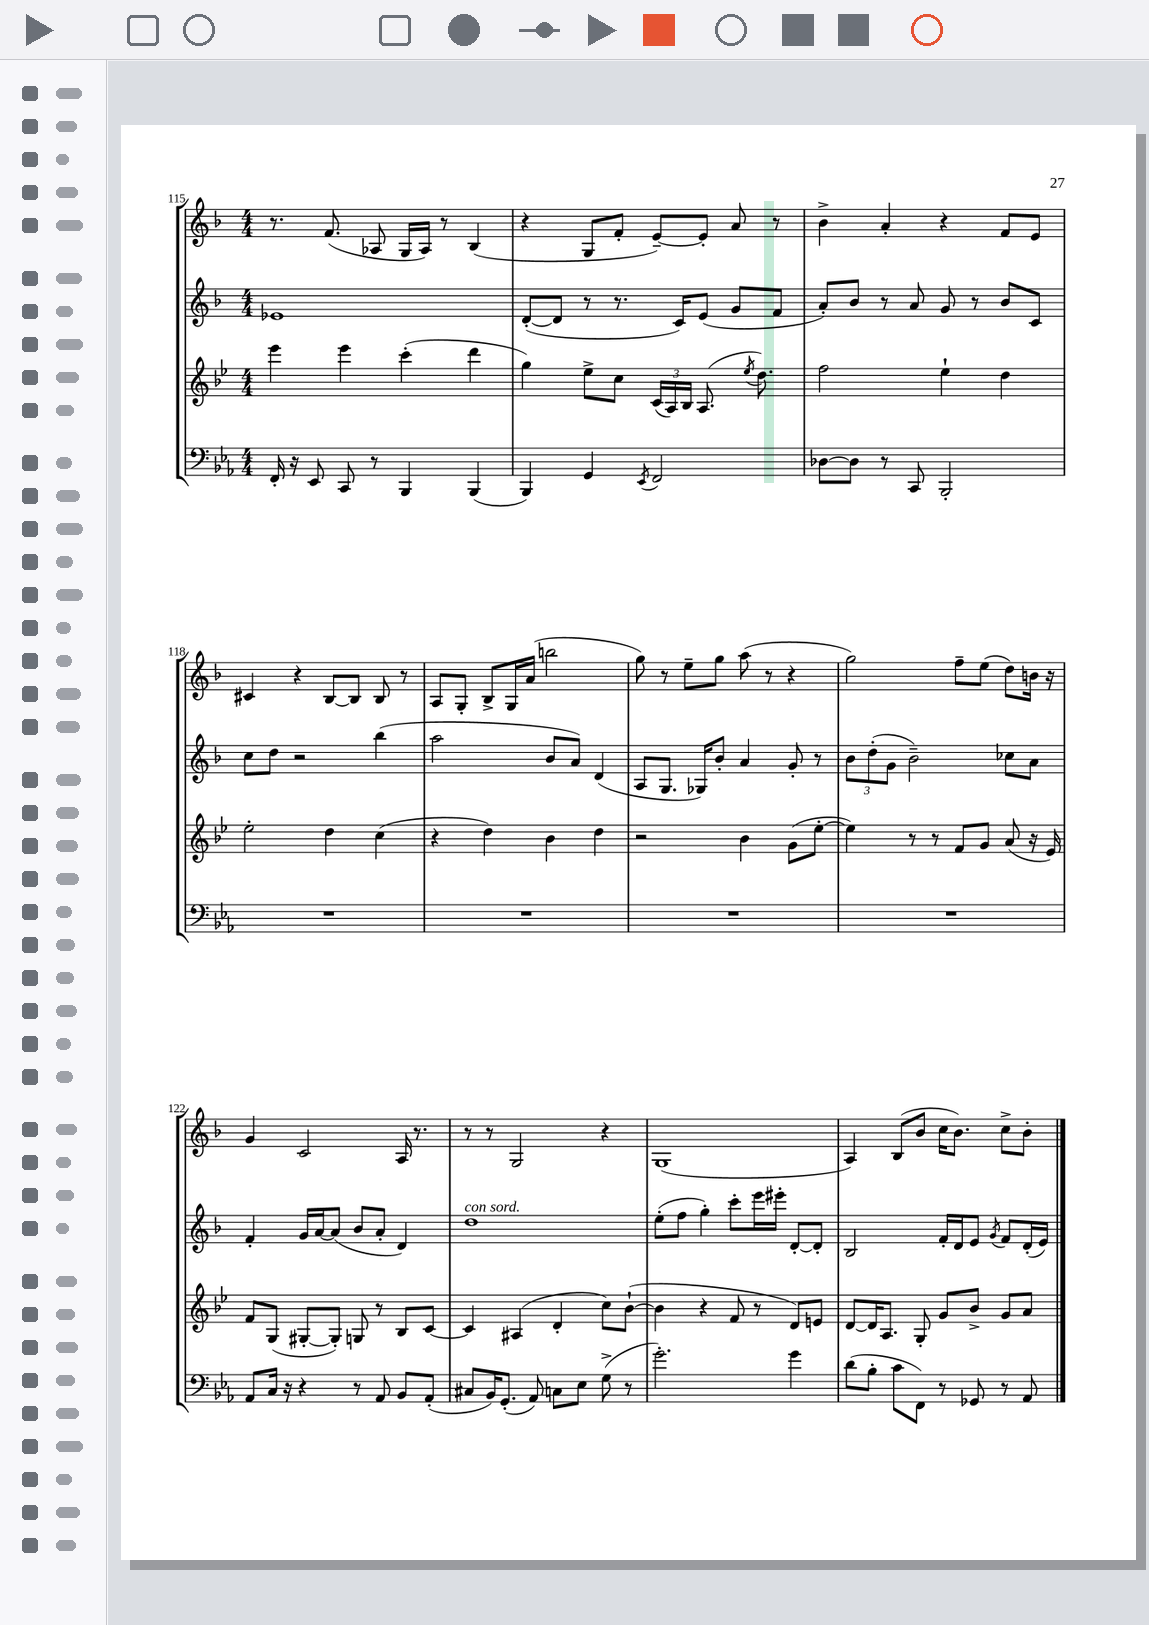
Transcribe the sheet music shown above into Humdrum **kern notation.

**kern	**kern	**kern	**kern
*staff4	*staff3	*staff2	*staff1
*clefF4	*clefG2	*clefG2	*clefG2
*k[b-e-a-]	*k[b-e-]	*k[b-]	*k[b-]
*M4/4	*M4/4	*M4/4	*M4/4
16FF'	4eee-	1e-	8.r
16r	.	.	.
8EE-	.	.	.
.	.	.	(8.f
8CC	4eee-	.	.
8r	.	.	8A-
4BBB-	(4ccc'	.	16G
.	.	.	16A-)
.	.	.	8r
(4BBB-	4ddd	.	(4B-
=	=	=	=
4BBB-)	4gg)	([8d'	4r
.	.	8d]	.
4GG	8ee-^	8r	8G
.	8cc	8.r	8f'
8qEE-	.	.	.
2FF	(24c	.	[8e~)
.	24A)	.	.
.	.	16c)	.
.	24B-	.	.
.	(8.A	(8e	8e']
.	.	8g	8a
.	8qee-	.	.
.	8.dd)	.	.
.	.	8f	8r
=	=	=	=
[8D-	2ff	8a')	4b-^
8D-]	.	8b-	.
8r	.	8r	4a'
8CC	.	8a	.
2BBB-'	4ee-`	8g	4r
.	.	8r	.
.	4dd	8b-	8f
.	.	8c	8e
=	=	=	=
1r	2ee-'	8cc	4c#
.	.	8dd	.
.	.	2r	4r
.	4dd	.	[8B-
.	.	.	8B-]
.	(4cc	(4bb-	8B-
.	.	.	8r
=	=	=	=
1r	4r	2aa	8A
.	.	.	8G'
.	4dd)	.	8B-^
.	.	.	16G
.	.	.	(16a
.	4b-	8b-	2bb
.	.	8a)	.
.	4dd	(4d	.
=	=	=	=
1r	2r	8A	8gg)
.	.	8.G	8r
.	.	.	8ee~
.	.	16G-)	.
.	.	8b-'	8gg
.	4b-	4a	(8aa
.	.	.	8r
.	(8g	8g'	4r
.	[8ee-'	8r	.
=	=	=	=
1r	4ee-])	12b-	2gg)
.	.	(12dd'	.
.	.	12g	.
.	8r	2b-~)	.
.	8r	.	.
.	8f	.	8ff~
.	8g	.	(8ee
.	(8a	8cc-	8dd)
.	16r	8a	16b
.	16e-)	.	16r
=	=	=	=
8AA-	8f	4f'	4g
16C	(8G	.	.
16r	.	.	.
4r	[8G#'	16g	2c
.	.	[16a	.
.	8G#'])	(8a]	.
8r	8G	8b-	.
8AA-	8r	8a'	.
8BB-	8B-	4d)	16A
.	.	.	8.r
(8AA-'	[8c	.	.
=	=	=	=
8C#	4c]	1dd	8r
16BB-)	.	.	8r
(8.GG'	.	.	.
.	(4A#	.	2G
8AA-)	.	.	.
8C	4d'	.	.
8E-	.	.	.
(8G^	8cc)	.	4r
8r	([8b-`	.	.
=	=	=	=
2.g')	4b-]	(8ee'	(1G
.	.	8ff	.
.	4r	4gg')	.
.	8f	8ccc'	.
.	8r	16eee	.
.	.	16eee#'	.
4g	8d)	[8d'	.
.	8e	8d']	.
=	=	=	=
(8d	[8d	2B-	4A)
8B-'	16d]	.	.
.	8.A	.	.
8c	.	.	(8B-
8FF)	8G'	.	8b-
8r	8g	16f'	16cc
.	.	16d	8.b-)
8GG-	8b-^	8e	.
.	.	8qg	.
8r	8g	8f	8cc^
8AA-	8a	(16d'	8b-'
.	.	16e)	.
==	==	==	==
*-	*-	*-	*-
